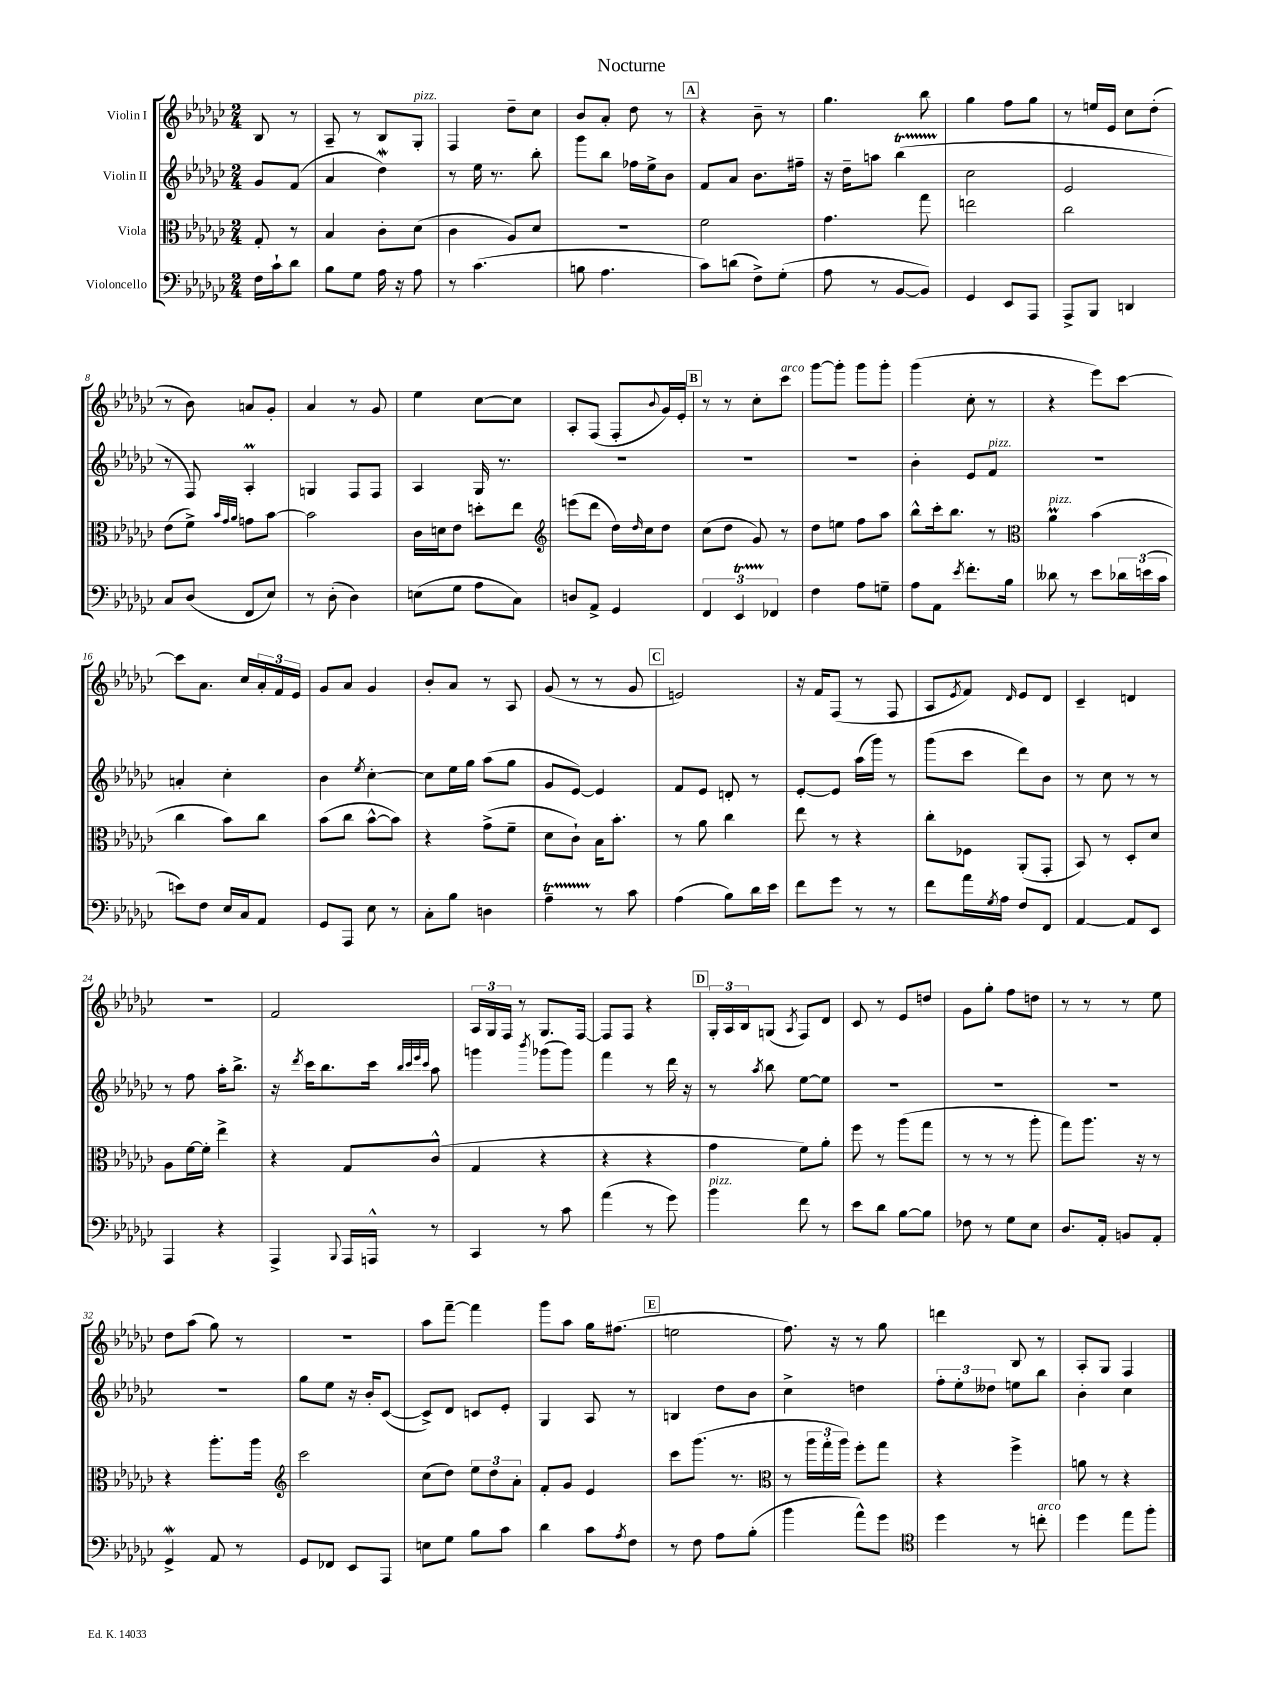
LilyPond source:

\header { title = "Nocturne" }
<<
\new StaffGroup <<
\new Staff = "s0" \with { instrumentName = "Violin I" } {
    \clef treble \key ges \major \numericTimeSignature \time 2/4 \partial 4
    bes8 r8 |
    aes8-- r8 bes8 ges8-.^\markup { \italic "pizz." } |
    f4 des''8-- ces''8 |
    bes'8 aes'8-. des''8 r8 |
    \mark \markup { \box "A" } r4 bes'8-- r8 |
    ges''4. bes''8 |
    ges''4 f''8 ges''8 |
    r8 e''16 ees'16 ces''8 des''8-.( |
    r8 bes'8) a'8 ges'8-. |
    aes'4 r8 ges'8 |
    ees''4 ces''8~ ces''8 |
    aes8-. f8( f8-. \appoggiatura { bes'8 } ges'16) ees'16-. |
    \mark \markup { \box "B" } r8 r8 ces''8-. ces'''8^\markup { \italic "arco" } |
    ges'''8~ ges'''8-. ges'''8 ges'''8-. |
    ges'''4( ces''8-. r8 |
    r4 ees'''8) ces'''8~ |
    ces'''8 aes'8. ces''16 \tuplet 3/2 { aes'16-. f'16 ees'16 } |
    ges'8 aes'8 ges'4 |
    bes'8-. aes'8 r8 aes8 |
    ges'8( r8 r8 ges'8 |
    \mark \markup { \box "C" } e'2) |
    r16 f'16 f8( r8 f8 |
    aes8 \acciaccatura { ees'8 } f'8) \grace { des'16 } ees'8 des'8 |
    ces'4-- d'4 |
    R2 |
    f'2 |
    \tuplet 3/2 { aes16 ges16 f16 } r8 ges8. f16~ |
    f8 f8 r4 |
    \mark \markup { \box "D" } \tuplet 3/2 { ges16-. aes16 bes16 } g8( \acciaccatura { aes8 } f8) des'8 |
    ces'8 r8 ees'8 d''8 |
    ges'8 ges''8-. f''8 d''8 |
    r8 r8 r8 ees''8 |
    des''8 aes''8( ges''8) r8 |
    R2 |
    aes''8 f'''8~-- f'''4 |
    ges'''8 aes''8 ges''16 fis''8.( |
    \mark \markup { \box "E" } e''2 |
    f''8.) r16 r8 ges''8 |
    d'''4 bes8 r8 |
    aes8-. ges8 f4 \bar "|." |
}
\new Staff = "s1" \with { instrumentName = "Violin II" } {
    \clef treble \key ges \major \numericTimeSignature \time 2/4 \partial 4
    ges'8 f'8( |
    aes'4 des''4\mordent) |
    r8 ees''16 r8. bes''8-. |
    ges'''8 bes''8 fes''16 ees''16-> bes'8 |
    \mark \markup { \box "A" } f'8 aes'8 bes'8. fis''16-- |
    r16 des''16-- a''8 bes''4\startTrillSpan( |
    ces''2\stopTrillSpan |
    ees'2 |
    r8 f8) aes4-.\prall |
    g4 f8 f8 |
    aes4 ges16 r8. |
    R2 |
    \mark \markup { \box "B" } R2 |
    R2 |
    bes'4-. ees'8 f'8^\markup { \italic "pizz." } |
    r2 |
    a'4-. ces''4-. |
    bes'4 \acciaccatura { ees''8 } ces''4~-. |
    ces''8 ees''16 ges''16 aes''8( ges''8 |
    ges'8 ees'8~) ees'4 |
    \mark \markup { \box "C" } f'8 ees'8 d'8-. r8 |
    ees'8~-. ees'8 aes''16( ges'''16) r8 |
    ges'''8( ces'''8 des'''8) bes'8 |
    r8 ces''8 r8 r8 |
    r8 f''8 aes''16-. bes''8.-> |
    r16 \acciaccatura { des'''8 } ces'''16 bes''8. ces'''16 \grace { bes''32 ces'''32 ees'''32 ces'''32 } aes''8 |
    g'''4 \acciaccatura { bes'''8 } ges'''8( ges'''8) |
    f'''4 r8 des'''16 r16 |
    \mark \markup { \box "D" } r8 \acciaccatura { aes''8 } bes''8 ees''8~ ees''8 |
    R2 |
    R2 |
    R2 |
    R2 |
    ges''8 ees''8 r16 bes'16-. ces'8~( |
    ces'8->) des'8 c'8 ees'8-. |
    ges4 aes8 r8 |
    \mark \markup { \box "E" } b4 des''8 bes'8 |
    ces''4-> d''4 |
    \tuplet 3/2 { f''8-. ees''8-. deses''8 } e''8 bes''8 |
    bes'4-. ces''4 \bar "|." |
}
\new Staff = "s2" \with { instrumentName = "Viola" } {
    \clef alto \key ges \major \numericTimeSignature \time 2/4 \partial 4
    ges8-. r8 |
    bes4 ces'8-. des'8( |
    ces'4 aes8) des'8 |
    R2 |
    \mark \markup { \box "A" } f'2 |
    ges'4. ges''8 |
    e''2 |
    ces''2 |
    ees'8( f'8->) \grace { bes'32 ges'32 aes'32 } g'8 bes'8~ |
    bes'2 |
    ces'16 d'16 ees'8 d''8-. ees''8 |
    \clef treble e'''8( des'''8 des''16) \grace { des''16 } ces''16 des''8 |
    \mark \markup { \box "B" } ces''8( des''8 ges'8) r8 |
    des''8 e''8 f''8 aes''8 |
    bes''8-^ ces'''16-. bes''8. r8 |
    \clef alto aes'4\prall^\markup { \italic "pizz." } bes'4( |
    ces''4 bes'8) ces''8 |
    bes'8( ces''8 bes'8~-^ bes'8) |
    r4 ges'8->( f'8-- |
    des'8 ces'8-!) bes16 bes'8.-. |
    \mark \markup { \box "C" } r8 aes'8 ces''4 |
    ees''8 r8 r4 |
    ces''8-. fes8 aes,8-.( ges,8-. |
    bes,8) r8 des8-. des'8 |
    aes8 f'16~ f'16-. ees''4-> |
    r4 ges8 ces'8-^( |
    ges4 r4 |
    r4 r4 |
    \mark \markup { \box "D" } ges'4 f'8) aes'8-. |
    f''8 r8 aes''8( ges''8 |
    r8 r8 r8 aes''8-. |
    ges''8) aes''8. r16 r8 |
    r4 aes''8.-. aes''16 |
    \clef treble ces'''2 |
    ces''8( des''8) \tuplet 3/2 { ees''8 des''8 aes'8-. } |
    f'8-. ges'8 ees'4 |
    \mark \markup { \box "E" } ces'''8 ges'''8.( r8. |
    \clef alto r8 \tuplet 3/2 { aes''16 ges''16-. aes''16) } f''8-. ges''8 |
    r4 f''4-> |
    a'8 r8 r4 \bar "|." |
}
\new Staff = "s3" \with { instrumentName = "Violoncello" } {
    \clef bass \key ges \major \numericTimeSignature \time 2/4 \partial 4
    f16 ces'16-! des'8 |
    bes8 ges8 aes16 r16 aes8 |
    r8 ces'4.( |
    b8 aes4. |
    \mark \markup { \box "A" } ces'8) d'8( f8->) ges8-.( |
    aes8 r8 bes,8~ bes,8) |
    ges,4 ees,8 aes,,8 |
    aes,,8-> bes,,8 d,4 |
    ces8 des8( f,8 ees8) |
    r8 des8-.( des4) |
    e8( ges8 aes8 ces8) |
    d8 aes,8-> ges,4 |
    \mark \markup { \box "B" } \tuplet 3/2 { f,4 ees,4\startTrillSpan fes,4\stopTrillSpan } |
    f4 aes8 g8-- |
    aes8 aes,8 \acciaccatura { ees'8 } f'8.-. bes16 |
    deses'8 r8 ees'8 \tuplet 3/2 { des'16 e'16( ces'16 } |
    e'8) f8 ees16 ces16 aes,8 |
    ges,8 aes,,8 ees8 r8 |
    ces8-. bes8 d4 |
    aes4--\startTrillSpan r8\stopTrillSpan ces'8 |
    \mark \markup { \box "C" } aes4( bes8) des'16 ees'16 |
    f'8 ges'8 r8 r8 |
    f'8 aes'16 \acciaccatura { ges8 } aes16 f8 f,8 |
    aes,4~ aes,8 ees,8 |
    aes,,4 r4 |
    aes,,4-> \appoggiatura { bes,,8 } aes,,16 a,,16-^ r8 |
    ces,4 r8 ces'8 |
    aes'4( r8 ges'8) |
    \mark \markup { \box "D" } bes'4^\markup { \italic "pizz." } f'8 r8 |
    ees'8 des'8 bes8~ bes8 |
    fes8 r8 ges8 ees8 |
    des8. aes,16-. b,8 aes,8-. |
    ges,4->\mordent aes,8 r8 |
    ges,8 fes,8 ees,8 aes,,8 |
    e8 ges8 bes8 ces'8 |
    des'4 ces'8 \acciaccatura { aes8 } f8 |
    \mark \markup { \box "E" } r8 f8 aes8 bes8-.( |
    bes'4 aes'8-^) ges'8 |
    \clef tenor des''4 r8 c''8-.^\markup { \italic "arco" } |
    des''4 ees''8 f''8-. \bar "|." |
}
>>
>>
